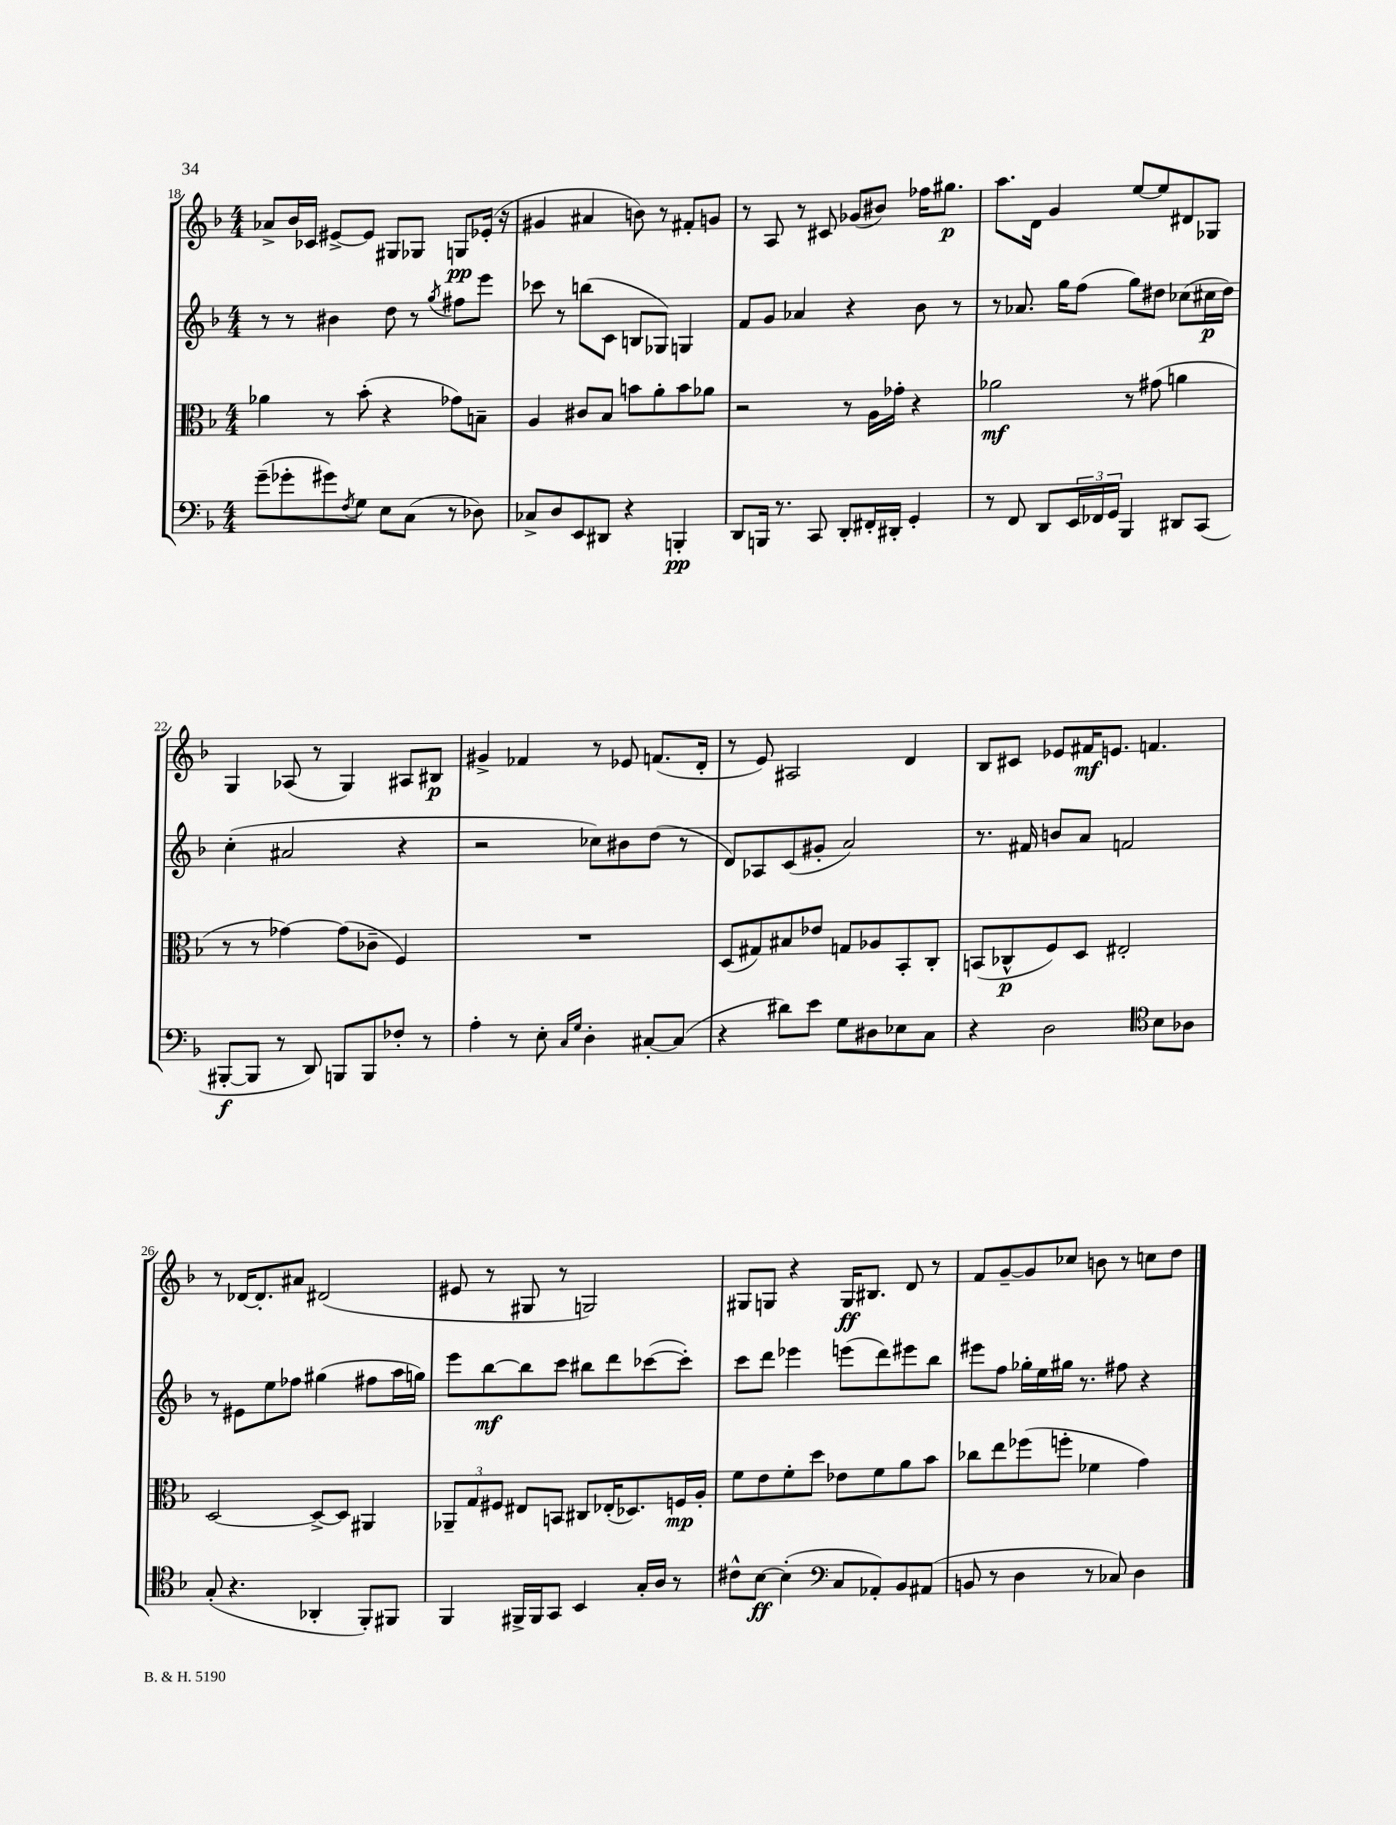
<<
\new StaffGroup <<
\new Staff = "s0" {
    \clef treble \key f \major \numericTimeSignature \time 4/4
    aes'8-> bes'16 ces'16 eis'8~-> eis'8 gis8 ges8 g8\pp ees'16-.( r16 |
    gis'4 ais'4 b'8) r8 fis'8-. g'8 |
    r8 a8 r8 cis'8 ges'8( bis'8) fes''16 gis''8.\p |
    a''8. d'16 g'4 e''8~ e''8 dis'8 ges8 |
    g4 aes8( r8 g4) ais8 bis8\p |
    gis'4-> fes'4 r8 ees'8 f'8.( d'16-. |
    r8 e'8) ais2 d'4 |
    bes8 cis'8 ees'8 fis'16\mf e'8. f'4. |
    r8 des'16~ des'8.-. ais'8 dis'2( |
    eis'8 r8 gis8 r8 g2) |
    gis8 g8 r4 g16\ff bis8. d'8 r8 |
    f'8 g'8~-- g'8 ces''8 b'8 r8 c''8 d''8 \bar "|." |
}
\new Staff = "s1" {
    \clef treble \key f \major \numericTimeSignature \time 4/4
    r8 r8 bis'4 d''8 r8 \acciaccatura { g''8 } fis''8 e'''8 |
    ces'''8 r8 b''8( c'8 b8 ges8) g4 |
    f'8 g'8 aes'4 r4 bes'8 r8 |
    r8 aes'8. g''16 f''8( g''8) dis''8 ces''8( cis''16\p dis''16) |
    c''4-.( ais'2 r4 |
    r2 ces''8) bis'8 d''8( r8 |
    d'8) aes8 c'8( gis'8-. a'2) |
    r8. fis'16 b'8 a'8 f'2 |
    r8 eis'8 e''8 fes''8 gis''4( fis''8 a''16 g''16) |
    e'''8 bes''8~\mf bes''8 c'''8 bis''8 d'''8 ces'''8~( ces'''8-.) |
    c'''8 d'''8 ees'''4 e'''8( d'''8) eis'''8 bes''8 |
    eis'''8 f''8 ges''16-. e''16 gis''16 r8. fis''8 r4 \bar "|." |
}
\new Staff = "s2" {
    \clef alto \key f \major \numericTimeSignature \time 4/4
    aes'4 r8 bes'8-.( r4 ges'8) b8-- |
    a4 cis'8 bes8 b'8 a'8-. b'8 aes'8 |
    r2 r8 a16 ges'16-. r4 |
    aes'2\mf r8 gis'8( a'4 |
    r8 r8 ges'4~) ges'8( ces'8-- f4) |
    R1 |
    d8( gis8) bis8 ees'8 g8 aes8 bes,8-. c8-. |
    b,8( ces8-^\p f8) d8 eis2-. |
    d2~ d8~-> d8 ais,4 |
    \tuplet 3/2 { aes,8-- g8 fis8 } eis8 b,8 cis8 ees16-.( des8.) f16\mp a16-. |
    f'8 e'8 f'8-. d''8 ees'8 f'8 a'8 bes'8 |
    ces''8 e''8 fes''8( f''8-. fes'4 g'4) \bar "|." |
}
\new Staff = "s3" {
    \clef bass \key f \major \numericTimeSignature \time 4/4
    g'8--( ges'8-. gis'8) \acciaccatura { f8 } g8 e8 c8( r8 des8) |
    ces8-> d8 e,8 dis,8 r4 b,,4-.\pp |
    d,8 b,,16 r8. c,8 d,8-. fis,16-. dis,16-. g,4-. |
    r8 f,8 d,8 \tuplet 3/2 { e,16 fes,16 g,16 } bes,,4 dis,8 c,8( |
    bis,,8~-.\f bis,,8 r8 d,8) b,,8 b,,8 fes8-. r8 |
    a4-. r8 e8-. \grace { c16 g16 } d4-. cis8~-. cis8( |
    r4 dis'8) e'8 g8 dis8 ees8 c8 |
    r4 d2 \clef tenor bes8 aes8 |
    g8-.( r4. aes,4-. f,8-.) fis,8 |
    f,4 fis,16-> fis,16 g,8 bes,4 g16-. a16 r8 |
    cis'8-^ bes8~\ff bes4-.( \clef bass c8 aes,8-.) bes,8 ais,8( |
    b,8 r8 d4 r8 ces8) d4 \bar "|." |
}
>>
>>
\layout { \context { \Score currentBarNumber = #18 } }
